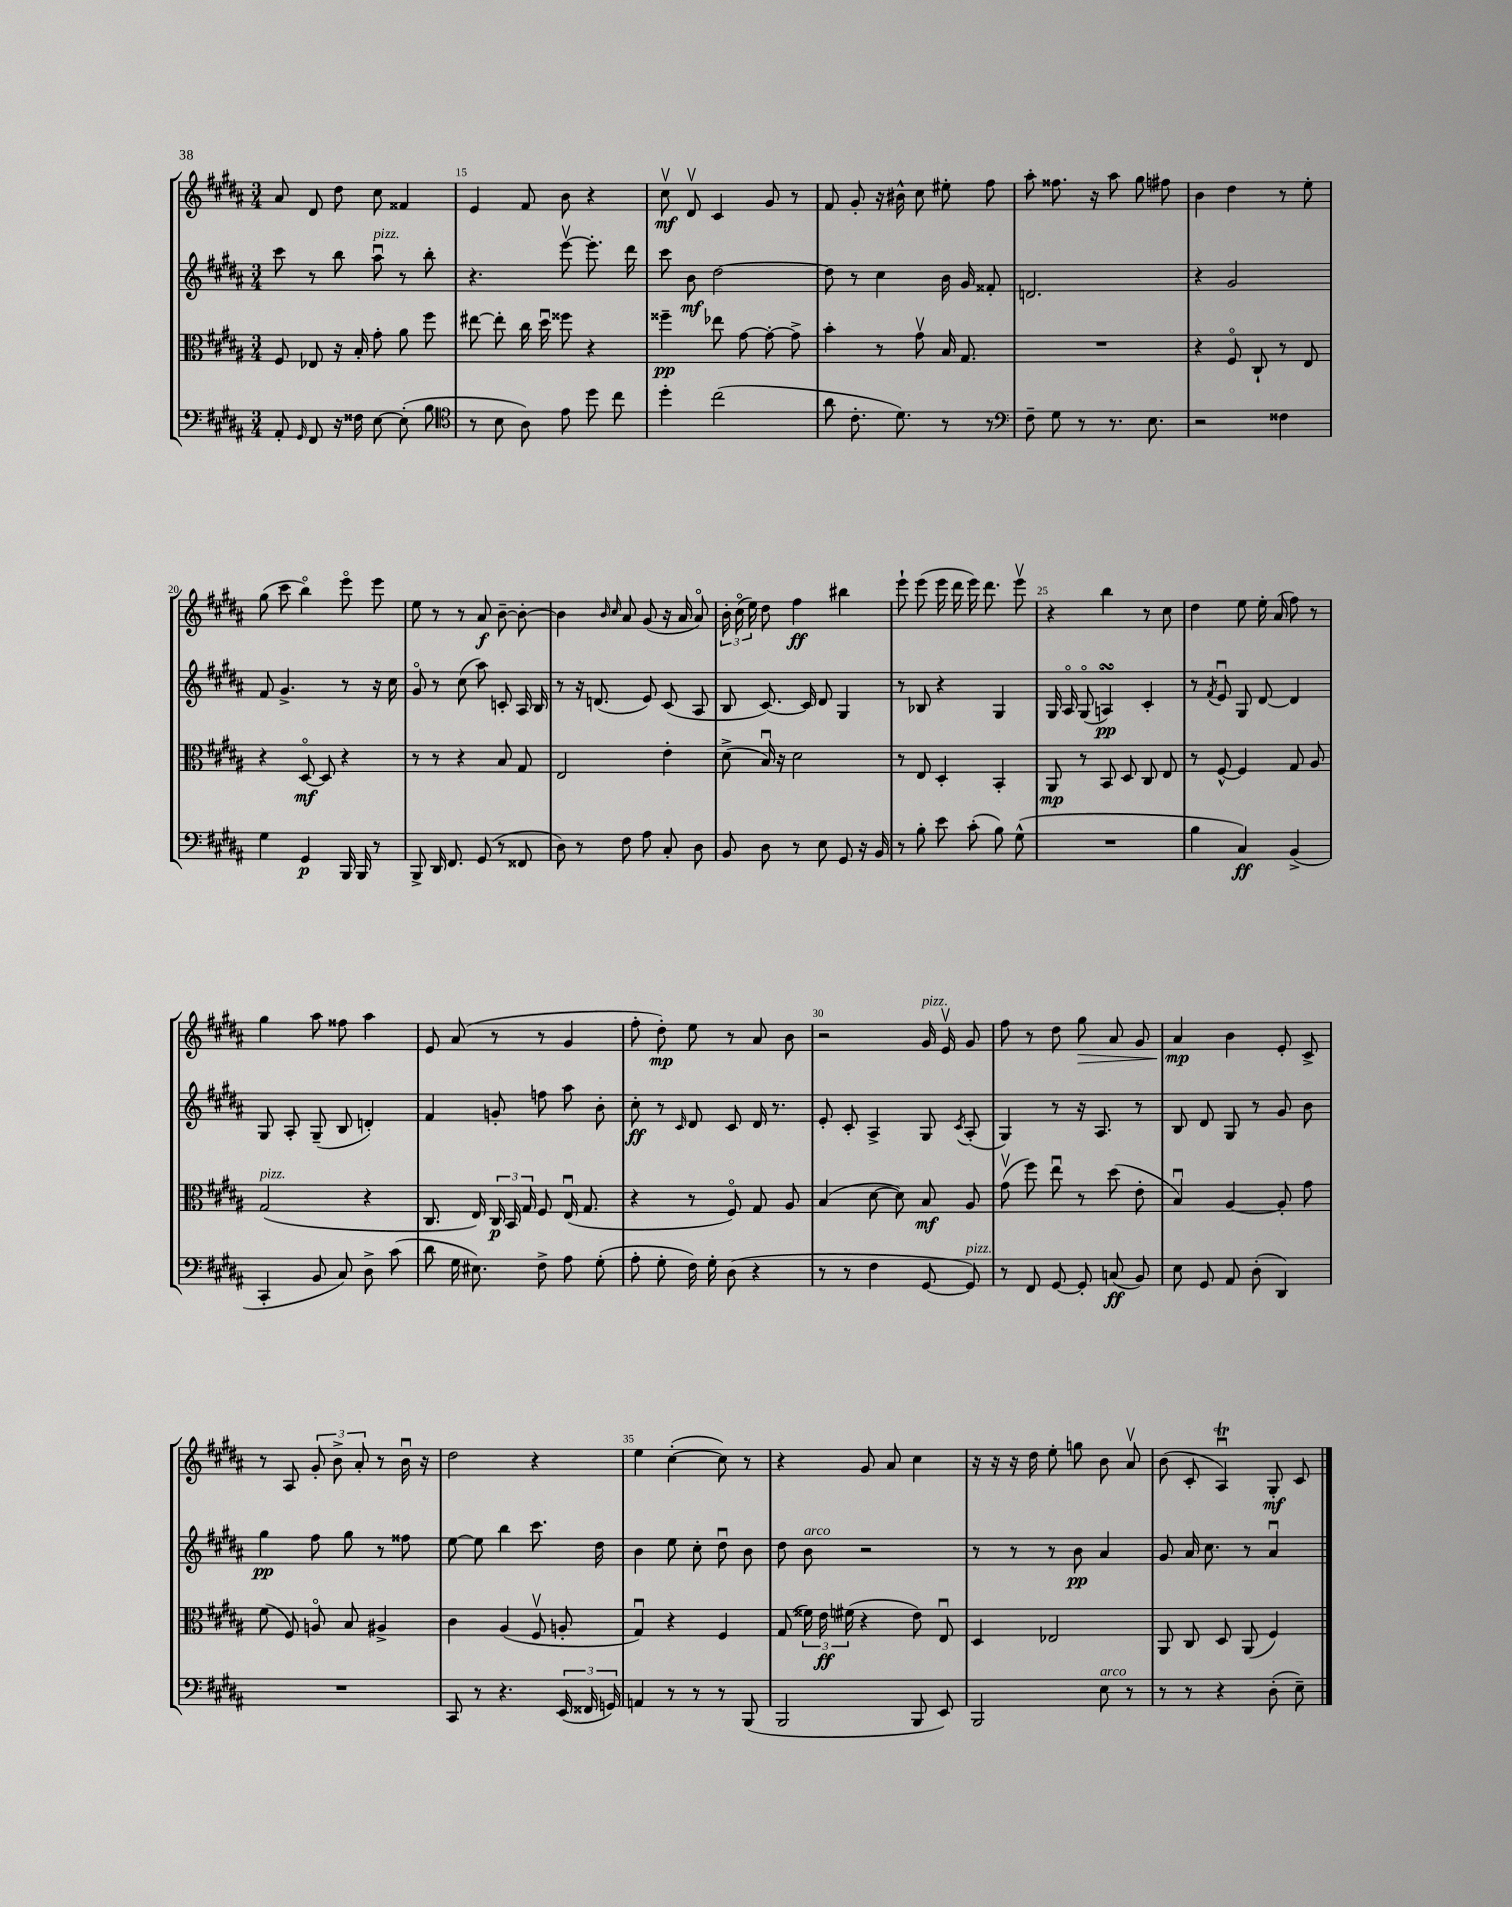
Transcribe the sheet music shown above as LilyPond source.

<<
\new StaffGroup <<
\new Staff = "s0" {
    \clef treble \key b \major \numericTimeSignature \time 3/4
    \autoBeamOff ais'8 dis'8 dis''8 cis''8 fisis'4 |
    e'4 fis'8 b'8 r4 |
    cis''8\upbow\mf dis'8\upbow cis'4 gis'8 r8 |
    fis'8 gis'8-. r16 bis'16-^ cis''8 eis''8-. fis''8 |
    ais''8-. fisis''8. r16 ais''8 gis''8 fis''8 |
    b'4 dis''4 r8 e''8-. |
    gis''8( cis'''8 b''4\flageolet) e'''8\flageolet e'''8 |
    e''8 r8 r8 ais'8\f b'8~-- b'8~-. |
    b'4 \grace { b'16 cis''16 } ais'8 gis'8( r16 ais'16 ais'8\flageolet) |
    \tuplet 3/2 { b'16-. cis''16\flageolet( e''16) } dis''8 fis''4\ff bis''4 |
    e'''8-! e'''8( e'''16 dis'''16 e'''16) dis'''8. e'''8\upbow |
    r4 b''4 r8 cis''8 |
    dis''4 e''8 e''16-. ais'16( fis''8) r8 |
    gis''4 ais''8 fisis''8 ais''4 |
    e'8 ais'8( r8 r8 gis'4 |
    fis''8-. dis''8-.\mp) e''8 r8 ais'8 b'8 |
    r2 gis'16^\markup { \italic "pizz." } e'16\upbow gis'8 |
    fis''8 r8 dis''8 gis''8\> ais'8 gis'8 |
    ais'4\mp\! b'4 e'8-. cis'8-> |
    r8 ais8 \tuplet 3/2 { gis'8-. b'8-> ais'8-. } r8 b'16\downbow r16 |
    dis''2 r4 |
    e''4 cis''4~-.( cis''8) r8 |
    r4 gis'8 ais'8 cis''4 |
    r16 r16 r16 dis''16 e''8-. g''8 b'8 ais'8\upbow |
    b'8( cis'8-. ais4\downbow\trill) gis8-.\mf cis'8 \bar "|." |
}
\new Staff = "s1" {
    \clef treble \key b \major \numericTimeSignature \time 3/4
    \autoBeamOff cis'''8 r8 b''8 ais''8\downbow^\markup { \italic "pizz." } r8 b''8-. |
    r4. e'''8~\upbow e'''8.-. dis'''16 |
    cis'''8 b'8\mf dis''2~ |
    dis''8 r8 cis''4 b'16 gis'16 fisis'8-. |
    d'2. |
    r4 gis'2 |
    fis'8 gis'4.-> r8 r16 cis''16 |
    gis'8\flageolet r8 cis''8( ais''8) c'8-. ais16 b16 |
    r8 r16 d'8.( e'8) cis'8( ais8 |
    b8 cis'8.~) cis'16 dis'8 gis4 |
    r8 bes8 r4 gis4 |
    gis16 ais16\flageolet gis8\flageolet( a4\turn\pp) cis'4-. |
    r8 \acciaccatura { fis'8 } e'8\downbow gis8 dis'8~ dis'4 |
    gis8 ais8-. gis8--( b8 d'4-.) |
    fis'4 g'8-. f''8 ais''8 b'8-. |
    cis''8-.\ff r8 \grace { cis'16 } dis'8 cis'8 dis'16 r8. |
    e'8-. cis'8-. ais4-> gis8 \acciaccatura { cis'8 } ais8-.( |
    gis4) r8 r16 ais8. r8 |
    b8 dis'8 gis8 r8 gis'8 b'8 |
    gis''4\pp fis''8 gis''8 r8 fisis''8 |
    e''8~ e''8 b''4 cis'''8. dis''16 |
    b'4 e''8 cis''8-. dis''8\downbow b'8 |
    dis''8 b'8^\markup { \italic "arco" } r2 |
    r8 r8 r8 b'8\pp ais'4 |
    gis'8 ais'16 cis''8. r8 ais'4\downbow \bar "|." |
}
\new Staff = "s2" {
    \clef alto \key b \major \numericTimeSignature \time 3/4
    \autoBeamOff fis8 ees8 r16 b16-. gis'8-. ais'8 fis''8 |
    eis''8~ eis''8-. cis''16 dis''16\downbow fisis''8 r4 |
    fisis''4--\pp ees''8 gis'8~ gis'8~-. gis'8-> |
    b'4-. r8 gis'8\upbow b16 gis8. |
    R2. |
    r4 fis8\flageolet cis8-! r8 e8 |
    r4 dis8~\flageolet\mf dis8 r4 |
    r8 r8 r4 b8 gis8 |
    e2 e'4-. |
    dis'8->( b16\downbow) r16 dis'2 |
    r8 e8 dis4-. b,4-. |
    ais,8\mp r8 b,8 dis8 cis8 e8 |
    r8 fis8~-^ fis4 gis8 ais8 |
    gis2^\markup { \italic "pizz." }( r4 |
    cis8. e16) \tuplet 3/2 { cis16\p b,16 gis16 } fis8 e16\downbow( gis8. |
    r4 r8 fis8\flageolet) gis8 ais8 |
    b4( dis'8~ dis'8) b8\mf ais8 |
    gis'8\upbow( fis''8) e''8\downbow r8 dis''8( e'8-. |
    b4\downbow) ais4~ ais8-. gis'8 |
    fis'8( fis8) a8\flageolet b8 ais4-> |
    cis'4 ais4( fis8\upbow a8-. |
    gis4\downbow) r4 fis4 |
    gis8( \tuplet 3/2 { fisis'16) e'16\ff fis'16( } r4 e'8) e8\downbow |
    dis4 ees2 |
    ais,8 cis8 dis8 ais,8( fis4) \bar "|." |
}
\new Staff = "s3" {
    \clef bass \key b \major \numericTimeSignature \time 3/4
    \autoBeamOff ais,8-. \grace { gis,16 } fis,8 r16 fisis16 e8~ e8-.( b8 |
    \clef tenor r8 b8 ais8) e'8 dis''8 cis''8 |
    dis''4-. cis''2( |
    ais'8 cis'8.-. dis'8.) r8 r8 |
    \clef bass fis8-- gis8 r8 r8. e8. |
    r2 fisis4 |
    gis4 gis,4\p b,,16 b,,16 r8 |
    b,,8-> dis,16 fis,8. gis,8( r8 fisis,8 |
    dis8) r8 fis8 ais8 cis8-. dis8 |
    b,8 dis8 r8 e8 gis,8 r16 b,16 |
    r8 b8-. e'8 cis'8-.( b8) gis8-^( |
    R2. |
    b4 cis4\ff) b,4->( |
    cis,4-. b,8 cis8) dis8-> cis'8( |
    dis'8 gis16 eis8.) fis8-> ais8 gis8-.( |
    ais8-. gis8-. fis16) gis16-. dis8( r4 |
    r8 r8 fis4 gis,8~ gis,8^\markup { \italic "pizz." }) |
    r8 fis,8 gis,8~ gis,8-. c8\ff( b,8) |
    e8 gis,8 ais,8 dis8-.( dis,4) |
    R2. |
    cis,8 r8 r4. \tuplet 3/2 { e,16( fisis,16 g,16) } |
    a,4 r8 r8 r8 b,,8( |
    b,,2 b,,8 e,8) |
    b,,2 e8^\markup { \italic "arco" } r8 |
    r8 r8 r4 dis8-.( e8--) \bar "|." |
}
>>
>>
\layout { \context { \Score currentBarNumber = #14 \override BarNumber.break-visibility = ##(#f #t #t) barNumberVisibility = #(every-nth-bar-number-visible 5) } }
